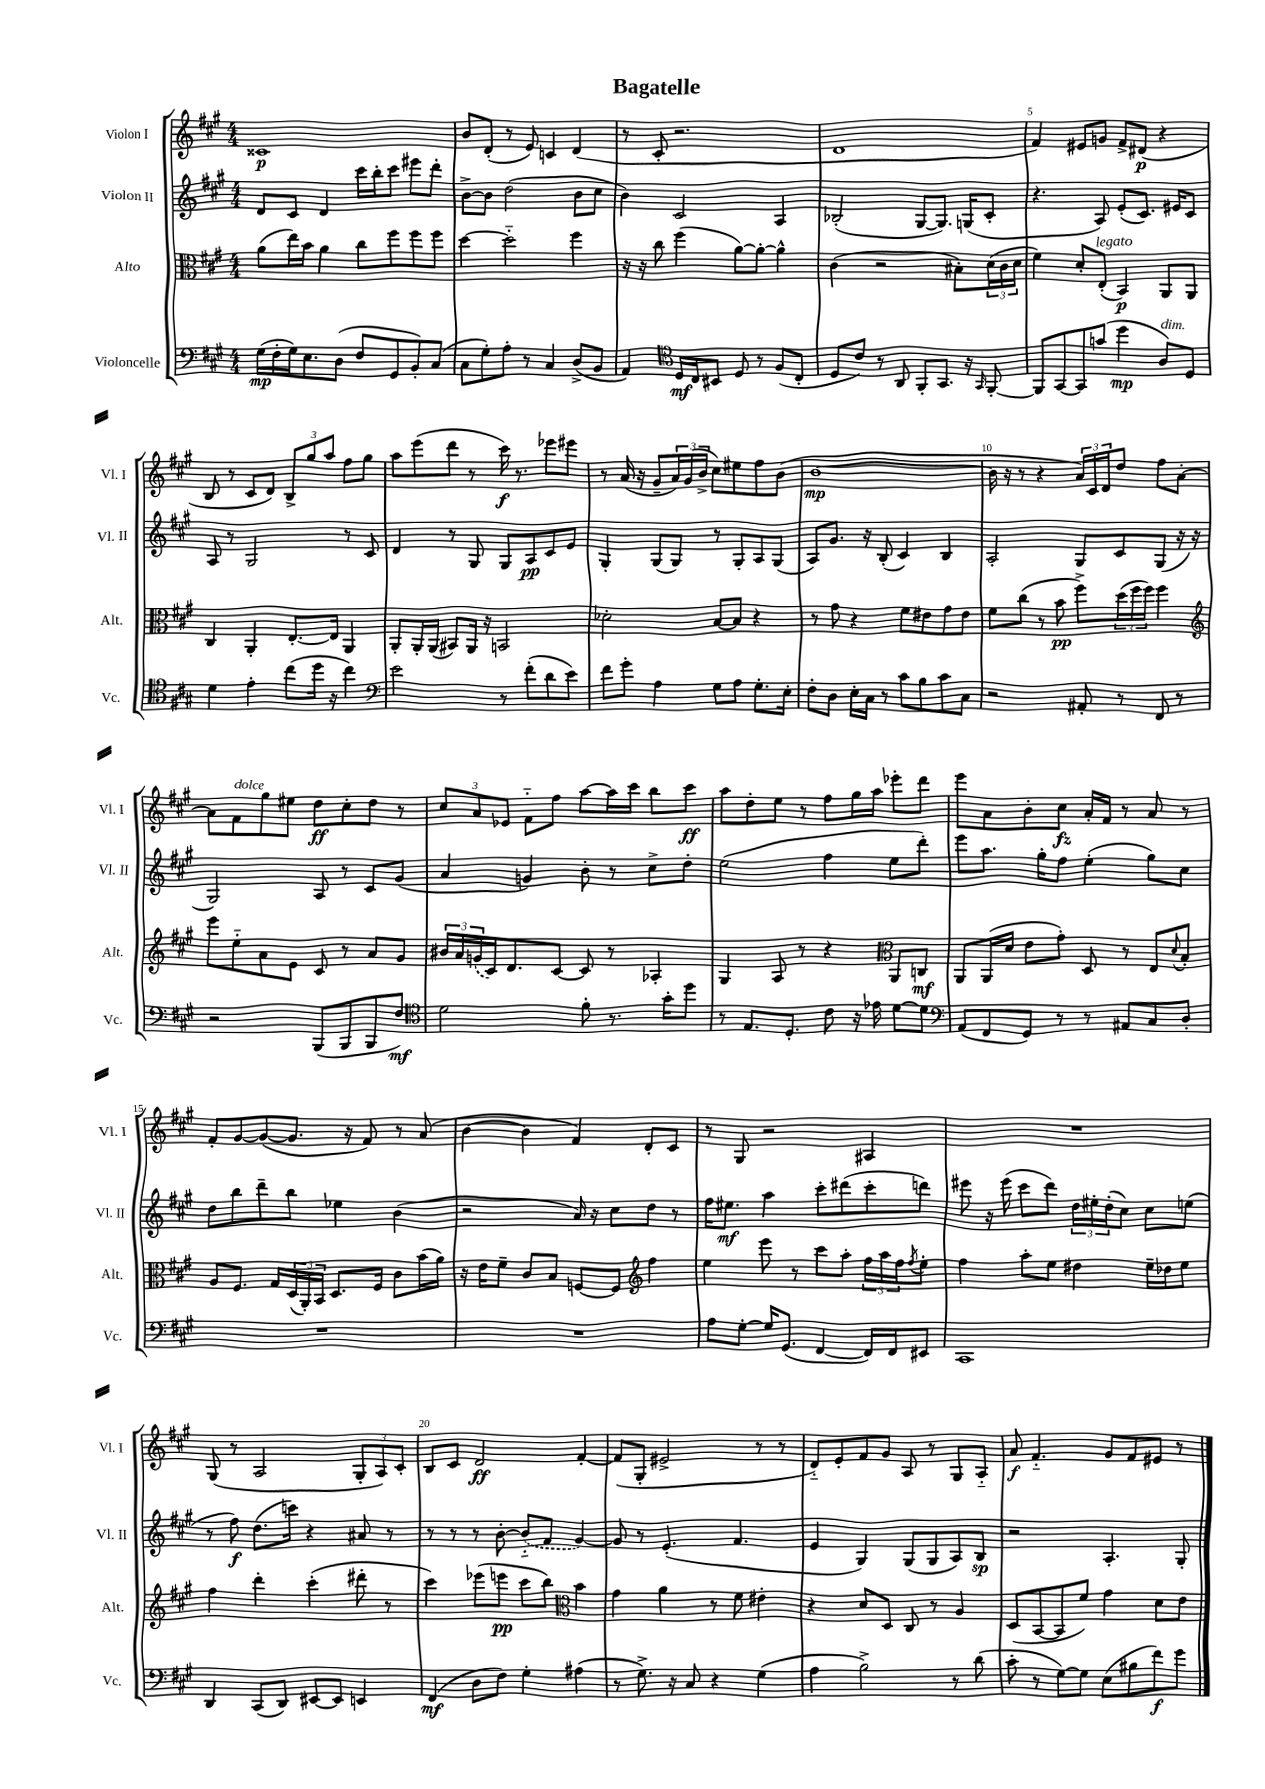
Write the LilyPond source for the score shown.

\header { title = "Bagatelle" }
<<
\new StaffGroup <<
\new Staff = "s0" \with { instrumentName = "Violon I" shortInstrumentName = "Vl. I" } {
    \clef treble \key a \major \numericTimeSignature \time 4/4
    cisis'1\p |
    b'8 d'8-.( r8 e'8) c'4 d'4( |
    r8 cis'8-. r2. |
    d'1 |
    fis'4) eis'8 g'8 fis'8-> dis'8\p( r4 |
    b8 r8 cis'8 d'8) \tuplet 3/2 { b8-> gis''8 a''8 } fis''8 gis''8 |
    a''8 e'''8( d'''8 r8 cis'''16\f) r8. ees'''8 eis'''8 |
    r8 a'16( r16 gis'8-- \tuplet 3/2 { a'16) gis'16( b'16-> } cis''8) eis''8 fis''8 b'8( |
    b'1~\mp |
    b'16 r16 r8 r4 \tuplet 3/2 { a'16) cis'16 d'16 } d''8 fis''8 a'8~-. |
    a'8 fis'8^\markup { \italic "dolce" } gis''8 eis''8 d''8\ff cis''8-. d''8 r8 |
    \tuplet 3/2 { cis''8 a'8 ees'8 } fis'8-_ fis''8 a''8~ a''16 cis'''16 b''8 cis'''8\ff |
    a''8 d''8-. e''8 r8 fis''8 gis''16 a''16 ees'''8-. d'''8 |
    e'''8 a'8 b'8-. cis''8\fz a'16-. fis'16 r8 a'8 r8 |
    fis'8-. gis'8~ gis'8~( gis'8. r16 fis'8) r8 a'8( |
    b'4~ b'4 fis'4) d'8-. cis'8 |
    r8 gis8 r2 ais4 |
    R1 |
    gis8( r8 a2 \tuplet 3/2 { gis8-. a8) cis'8-. } |
    b8 cis'8 d'2\ff fis'4~-. |
    fis'8( gis8-. eis'2-> r8 r8 |
    d'8-_) e'8-. fis'8 gis'8 a8 r8 gis8 a8-_ |
    a'8\f fis'4.-_ gis'8 fis'8 eis'8 r8 \bar "|." |
}
\new Staff = "s1" \with { instrumentName = "Violon II" shortInstrumentName = "Vl. II" } {
    \clef treble \key a \major \numericTimeSignature \time 4/4
    d'8 cis'8 d'4 cis'''16 b''16-. cis'''8 eis'''8 d'''8-. |
    b'8~-> b'8 d''2( b'8 cis''8 |
    b'4) cis'2 a4 |
    bes2-.( gis8~ gis8.) g16( cis'8-. |
    r4. a8) e'8-.( cis'8.) eis'16 cis'8 |
    a8 r8 gis2 r8 cis'8 |
    d'4 r8 gis8 gis8 a8\pp cis'8 e'8 |
    gis4-. gis8( gis8) r8 gis8-. a8 gis8( |
    a8) gis'8. r16 b8-.( cis'4) b4 |
    a2-. gis8 cis'8 gis8( r16 r16 |
    gis2) a8 r8 cis'8 gis'8( |
    a'4 g'4) b'8-. r8 cis''8-> d''8-. |
    e''2( fis''4 e''8 d'''8-.) |
    e'''8 a''8. gis''16-. fis''8 e''4-.( gis''8) cis''8 |
    d''8 b''8 d'''8-- b''8 ees''4 b'4( |
    r2 a'16) r16 cis''8 d''8 r8 |
    fis''16 eis''8.\mf a''4 cis'''8-. dis'''8( cis'''8-. d'''8) |
    eis'''8 r16 eis'''16( cis'''8 d'''8) \tuplet 3/2 { d''16 eis''16-. d''16-.( } cis''8) cis''8 e''8( |
    r8 fis''8\f) d''8.( c'''16) r4 ais'8 r8 |
    r8 r8 r8 b'8~-. \once \slurDashed b'8-_( fis'8 gis'4~) |
    gis'8 r8 e'4.-.( fis'4. |
    e'4 gis4) gis8( gis8 a8) b8\sp |
    r2 a4.-. gis8-. \bar "|." |
}
\new Staff = "s2" \with { instrumentName = "Alto" shortInstrumentName = "Alt." } {
    \clef alto \key a \major \numericTimeSignature \time 4/4
    a'8( e''16) b'16 a'4 cis''8 fis''8 fis''8 fis''8 |
    d''4~ d''2-_ fis''4 |
    r16 r16 cis''8 fis''4( a'8~) a'8~-. a'4-^ |
    cis'4( r2 bis8-.) \tuplet 3/2 { d'16( cis'16 d'16 } |
    fis'4) d'8-. e8-.^\markup { \italic "legato" }( b,4\p) a,8 a,8 |
    cis4 a,4-. e8.~-. e16 a,4 |
    a,8-. a,16-. a,16( bis,8) a,16 r16 b,2 |
    des'2-. b8~ b8 r4 |
    r8 gis'8 r4 fis'8 eis'8 gis'8 eis'8 |
    fis'8 cis''8( r8 b'8\pp fis''8->) \tuplet 3/2 { d''16( fis''16 fis''16) } fis''4 |
    \clef treble e'''8 e''8-_ a'8 e'8 cis'8 r8 a'8 gis'8 |
    \tuplet 3/2 { bis'16 a'16 \once \slurDashed g'16( } cis'16) d'8. cis'8~ cis'8 r8 aes4-. |
    gis4 a8 r8 r4 \clef alto a,8 c8\mf |
    a,8 a,16( d'16 e'8 gis'8-.) d8 r8 e8 \appoggiatura { d'8 } b8-. |
    a8 fis8. gis16 \tuplet 3/2 { d16( a,16-.) b,16 } d8. fis16 cis'8 b'16( a'16) |
    r16 e'16 fis'8-- cis'8 b8 f8~ f8 \clef treble fis''4 |
    e''4 e'''8 r8 cis'''8 a''8-. \tuplet 3/2 { fis''16 a''16 fis''16 } \acciaccatura { fis''8 } e''8-. |
    fis''4 a''8-. e''8 dis''4 e''16-- des''16 e''8 |
    fis''4 d'''4-. cis'''4-.( dis'''8-. r8 |
    cis'''4) ees'''8( e'''8\pp cis'''8 b''8) \clef alto b'4 |
    gis'4 a'4 r8 fis'8 eis'4-. |
    r4 d'8 d8 cis8 r8 a4 |
    d8( b,8~ b,8 fis'8) gis'4 d'8 e'8 \bar "|." |
}
\new Staff = "s3" \with { instrumentName = "Violoncelle" shortInstrumentName = "Vc." } {
    \clef bass \key a \major \numericTimeSignature \time 4/4
    gis16\mp( fis16-. gis16) e8. d8( fis8 gis,8 b,8-.) cis8( |
    cis8 gis8-.) a8-. r8 cis4 d8->( b,8 |
    a,4) \clef tenor d16\mf cis16 bis,8 d8 r8 fis8( cis8-. |
    d8 cis'8) r8 a,8 fis,8-. gis,8. r16 \grace { gis,16 } fis,8~-. |
    fis,8 gis,8~ gis,8 g'8( d''4\mp a8^\markup { \italic "dim." }) d8 |
    d'4 e'4-. cis''8( d''16 r16 cis''4) |
    \clef bass e'2 r8 fis'8-.( d'8 e'8) |
    fis'8 gis'8-. a4 gis8 a8 gis8.-. e16-. |
    fis8-. d8 e16-. cis16 r8 cis'8 b8 cis'8 cis8 |
    r2 ais,8-. r8 fis,8 r8 |
    r2 b,,8( b,,8 b,,8 fis8\mf) |
    \clef tenor d'2 fis'8-. r8. gis'16-. d''8 |
    r8 e8. d8.-. cis'8 r16 ees'16 d'8~ d'8 |
    \clef bass a,8( fis,8 gis,8) r8 r8 ais,8 cis8 d8-. |
    R1 |
    R1 |
    a8 gis8~-. gis16 gis,8.( fis,4~ fis,16) fis,16 eis,8 |
    cis,1 |
    d,4 cis,8( d,8) eis,8~ eis,8 e,4 |
    fis,4\mf( d8 fis8) gis4-. ais4( |
    r8 gis8.->) r16 cis8 r4 gis4( |
    a4 b2->) r8 d'8( |
    cis'8-. r8 gis8~) gis8 e8( bis8 fis'8\f) gis'8 \bar "|." |
}
>>
>>
\layout { \context { \Score \override BarNumber.break-visibility = ##(#f #t #t) barNumberVisibility = #(every-nth-bar-number-visible 5) } }
